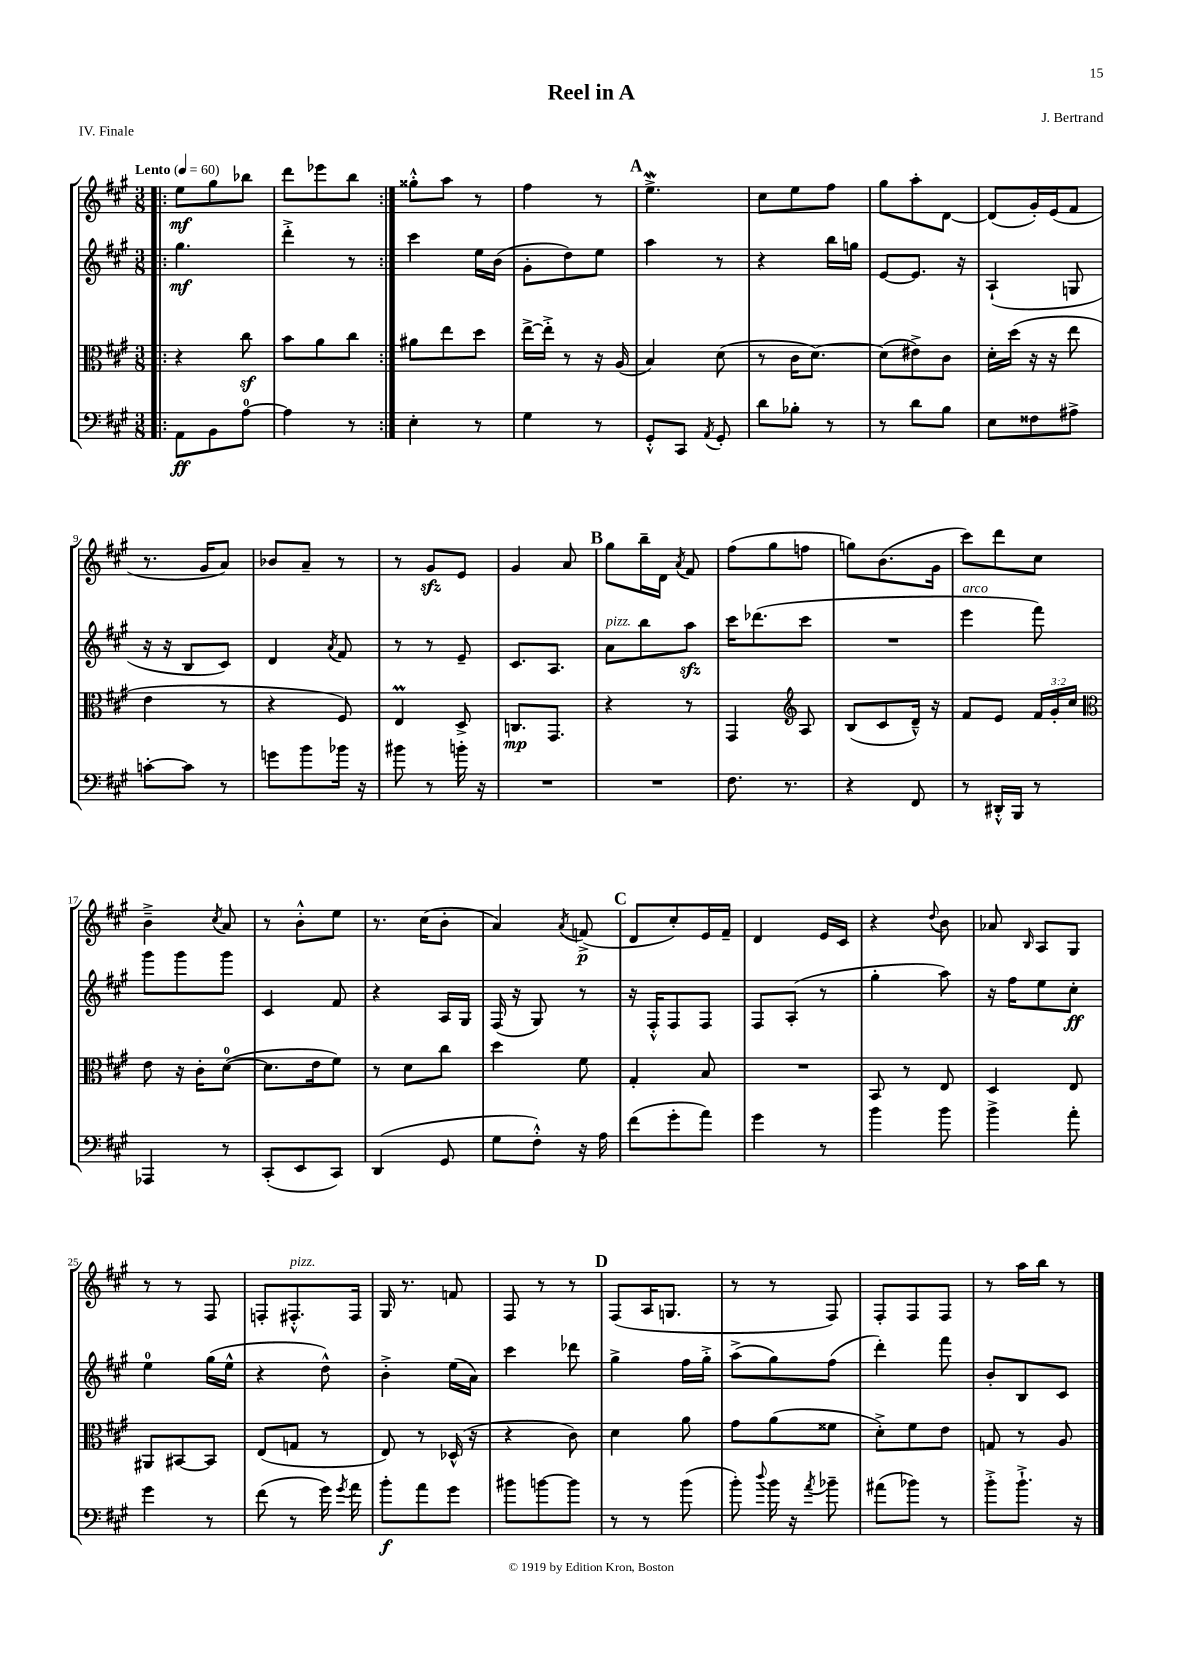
\header { title = "Reel in A" composer = "J. Bertrand" piece = "IV. Finale" }
<<
\new StaffGroup <<
\new Staff = "s0" {
    \clef treble \key a \major \numericTimeSignature \time 3/8 \tempo "Lento" 4 = 60
    \autoBeamOff \repeat volta 2 { \bar ".|:" e''8[\mf gis''8 bes''8] |
    d'''8[ ees'''8 b''8] | }
    gisis''8[-.-^ a''8] r8 |
    fis''4 r8 |
    \mark \markup { \bold "A" } e''4.->\mordent |
    cis''8[ e''8 fis''8] |
    gis''8[ a''8-. d'8]~ |
    d'8[( gis'16-.) e'16( fis'8] |
    r8. gis'16[ a'8]) |
    bes'8[ a'8]-- r8 |
    r8 gis'8[\sfz e'8] |
    gis'4 a'8 |
    \mark \markup { \bold "B" } gis''8[ b''16-- d'16] \acciaccatura { a'8 } fis'8 |
    fis''8[( gis''8 f''8] |
    g''8[) b'8.( gis'16] |
    cis'''8[) d'''8 cis''8] |
    b'4---> \acciaccatura { cis''8 } a'8 |
    r8 b'8[-.-^ e''8] |
    r8. cis''16[( b'8]-. |
    a'4) \acciaccatura { a'8 } f'8->\p( |
    \mark \markup { \bold "C" } d'8[ cis''8-.) e'16 fis'16]-- |
    d'4 e'16[ cis'16] |
    r4 \appoggiatura { d''8 } b'8 |
    aes'8 \grace { b16 } a8[ gis8] |
    r8 r8 fis8 |
    f8[-. fis8.-.-^^\markup { \italic "pizz." } fis16] |
    gis16 r8. f'8 |
    fis8 r8 r8 |
    \mark \markup { \bold "D" } fis8[( a16 g8.] |
    r8 r8 fis8) |
    fis8[-. fis8 fis8] |
    r8 a''16[ b''16] r8 \bar "|." |
}
\new Staff = "s1" {
    \clef treble \key a \major \numericTimeSignature \time 3/8
    \autoBeamOff \repeat volta 2 { \bar ".|:" gis''4.\mf |
    d'''4-.-> r8 | }
    cis'''4 e''16[ b'16]( |
    gis'8[-. d''8) e''8] |
    \mark \markup { \bold "A" } a''4 r8 |
    r4 b''16[ g''16] |
    e'8[~ e'8.] r16 |
    a4-!( g8 |
    r16 r16 b8[ cis'8]) |
    d'4 \acciaccatura { a'8 } fis'8 |
    r8 r8 e'8-- |
    cis'8.[ a8.] |
    \mark \markup { \bold "B" } a'8[^\markup { \italic "pizz." } b''8 a''8]\sfz |
    cis'''16[ des'''8.( cis'''8] |
    R4. |
    e'''4^\markup { \italic "arco" } fis'''8) |
    gis'''8[ gis'''8 gis'''8] |
    cis'4 fis'8 |
    r4 a16[ gis16] |
    fis16( r16 gis8) r8 |
    \mark \markup { \bold "C" } r16 fis16[-.-^ fis8 fis8] |
    fis8[ a8]-.( r8 |
    gis''4-. a''8) |
    r16 fis''16[ e''8 cis''8]-.\ff |
    e''4-0 gis''16[( e''16]-^ |
    r4 d''8-^) |
    b'4-.-> e''16[( a'16]) |
    cis'''4 des'''8 |
    \mark \markup { \bold "D" } gis''4-> fis''16[ gis''16]-.-> |
    a''8[->( gis''8) fis''8]( |
    d'''4-.) fis'''8 |
    b'8[-. b8 cis'8] \bar "|." |
}
\new Staff = "s2" {
    \clef alto \key a \major \numericTimeSignature \time 3/8 \override Staff.TupletNumber.text = #tuplet-number::calc-fraction-text
    \autoBeamOff \repeat volta 2 { \bar ".|:" r4 cis''8\sf |
    b'8[ a'8 cis''8] | }
    ais'8[ e''8 d''8] |
    e''16[~-> e''16]-.-> r8 r16 a16( |
    \mark \markup { \bold "A" } b4) d'8( |
    r8 cis'16[ d'8.]~) |
    d'8[( eis'8->) cis'8] |
    d'16[-. d''16]( r16 r16 e''8 |
    e'4 r8 |
    r4 fis8) |
    e4\prall d8-> |
    c8.[\mp gis,8.] |
    \mark \markup { \bold "B" } r4 r8 |
    gis,4 \clef treble a8 |
    b8[( cis'8 d'16]---^) r16 |
    fis'8[ e'8] \tuplet 3/2 { fis'16[ gis'16-. cis''16] } |
    \clef alto e'8 r16 cis'16[-. d'8]-0~( |
    d'8.[ e'16 fis'8]) |
    r8 d'8[ cis''8] |
    d''4 fis'8 |
    \mark \markup { \bold "C" } gis4-. b8 |
    R4. |
    b,8 r8 e8 |
    d4 e8 |
    ais,8[ bis,8~ bis,8] |
    e8[( g8] r8 |
    e8) r8 des16-^( r16 |
    r4 cis'8) |
    \mark \markup { \bold "D" } d'4 a'8 |
    gis'8[ a'8( fisis'8] |
    d'8[-.->) fis'8 e'8] |
    g8 r8 a8 \bar "|." |
}
\new Staff = "s3" {
    \clef bass \key a \major \numericTimeSignature \time 3/8
    \autoBeamOff \repeat volta 2 { \bar ".|:" a,8[\ff b,8 a8]-0~ |
    a4 r8 | }
    e4-. r8 |
    gis4 r8 |
    \mark \markup { \bold "A" } gis,8[-.-^ cis,8] \acciaccatura { a,8 } gis,8-. |
    d'8[ bes8]-. r8 |
    r8 d'8[ b8] |
    e8[ fisis8 ais8]-> |
    c'8[~-. c'8] r8 |
    g'8[ b'8 bes'16] r16 |
    bis'8 r8 b'16-. r16 |
    R4. |
    \mark \markup { \bold "B" } R4. |
    fis8. r8. |
    r4 fis,8 |
    r8 dis,16[-.-^ b,,16] r8 |
    aes,,4 r8 |
    cis,8[-.( e,8 cis,8]) |
    d,4( gis,8 |
    gis8[ fis8]-.-^) r16 a16 |
    \mark \markup { \bold "C" } fis'8[( gis'8-. a'8]) |
    gis'4 r8 |
    b'4 b'8 |
    b'4-> a'8-. |
    gis'4 r8 |
    fis'8( r8 gis'16) \acciaccatura { gis'8 } a'16 |
    b'8[-.\f a'8 gis'8] |
    bis'8[ b'8~ b'8] |
    \mark \markup { \bold "D" } r8 r8 b'8( |
    b'8-.) \appoggiatura { d''8 } b'16 r16 \acciaccatura { a'8 } bes'8-- |
    ais'8[( bes'8]) r8 |
    b'8[-.-> b'8.]-!-> r16 \bar "|." |
}
>>
>>
